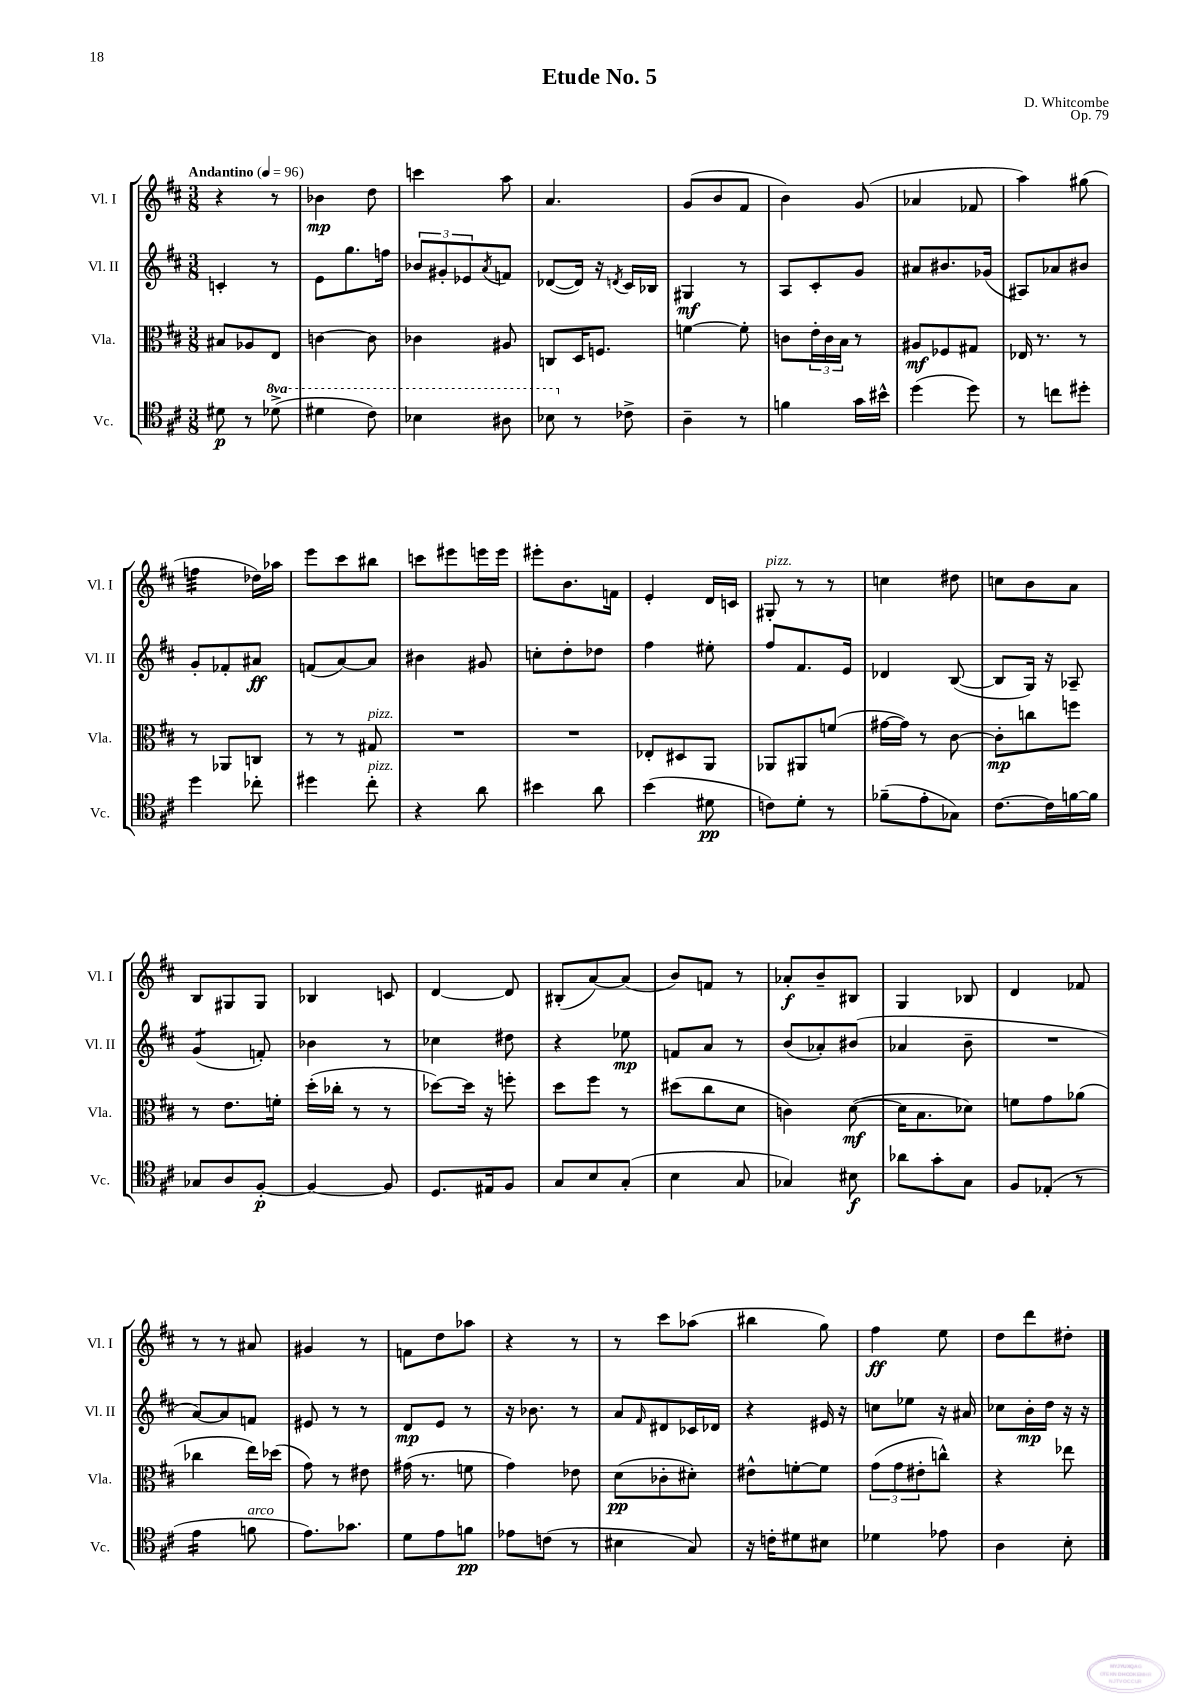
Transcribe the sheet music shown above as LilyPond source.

\header { title = "Etude No. 5" composer = "D. Whitcombe" opus = "Op. 79" }
<<
\new StaffGroup <<
\new Staff = "s0" \with { instrumentName = "Vl. I" shortInstrumentName = "Vl. I" } {
    \clef treble \key d \major \numericTimeSignature \time 3/8 \tempo "Andantino" 4 = 96
    r4 r8 |
    bes'4\mp d''8 |
    c'''4 a''8 |
    a'4. |
    g'8( b'8 fis'8 |
    b'4) g'8( |
    aes'4 fes'8 |
    a''4) gis''8( |
    f''4:32 des''16) aes''16 |
    e'''8 cis'''8 bis''8 |
    c'''8 eis'''8 e'''16 e'''16 |
    eis'''8-. b'8. f'16 |
    e'4-. d'16 c'16 |
    gis8-.^\markup { \italic "pizz." } r8 r8 |
    c''4 dis''8 |
    c''8 b'8 a'8 |
    b8 gis8 gis8 |
    bes4 c'8 |
    d'4~ d'8 |
    bis8-.( a'8~) a'8( |
    b'8) f'8 r8 |
    aes'8-.\f b'8-- bis8 |
    g4 bes8 |
    d'4 fes'8 |
    r8 r8 ais'8 |
    gis'4 r8 |
    f'8 d''8 aes''8 |
    r4 r8 |
    r8 cis'''8 aes''8( |
    bis''4 g''8) |
    fis''4\ff e''8 |
    d''8 d'''8 dis''8-. \bar "|." |
}
\new Staff = "s1" \with { instrumentName = "Vl. II" shortInstrumentName = "Vl. II" } {
    \clef treble \key d \major \numericTimeSignature \time 3/8
    c'4-. r8 |
    e'8 g''8. f''16 |
    \tuplet 3/2 { bes'8 gis'8-. ees'8 } \acciaccatura { a'8 } f'8 |
    des'8~( des'16) r16 \acciaccatura { d'8 } cis'16 bes16 |
    gis4\mf r8 |
    a8 cis'8-. g'8 |
    ais'8 bis'8. ges'16( |
    ais8) aes'8 bis'8 |
    g'8-. fes'8-. ais'8\ff |
    f'8( a'8~) a'8 |
    bis'4 gis'8 |
    c''8-. d''8-. des''8 |
    fis''4 eis''8-. |
    fis''8 fis'8. e'16 |
    des'4 b8~( |
    b8 g16) r16 aes8-- |
    g'4:8( f'8-.) |
    bes'4 r8 |
    ces''4 dis''8 |
    r4 ees''8\mp |
    f'8 a'8 r8 |
    b'8( aes'8-.) bis'8( |
    aes'4 b'8-- |
    R4. |
    a'8~) a'8 f'8 |
    eis'8 r8 r8 |
    d'8\mp e'8 r8 |
    r16 bes'8. r8 |
    a'8 \grace { fis'16 } dis'8 ces'16 des'16 |
    r4 eis'16 r16 |
    c''8 ees''8 r16 ais'16 |
    ces''8 b'16-.\mp d''16 r16 r16 \bar "|." |
}
\new Staff = "s2" \with { instrumentName = "Vla." shortInstrumentName = "Vla." } {
    \clef alto \key d \major \numericTimeSignature \time 3/8
    bis8 aes8 e8 |
    c'4~ c'8 |
    ces'4 ais8 |
    c8 d16 f8. |
    f'4~ f'8-. |
    c'8 \tuplet 3/2 { e'16-. c'16 b16 } r8 |
    ais8\mf fes8 gis8 |
    ees16 r8. r8 |
    r8 aes,8 c8 |
    r8 r8 gis8^\markup { \italic "pizz." } |
    R4. |
    R4. |
    ees8-. dis8 a,8 |
    aes,8 ais,8 f'8( |
    gis'16~ gis'16) r8 cis'8~ |
    cis'8-.\mp c''8 f''8 |
    r8 e'8. f'16-. |
    d''16-.( ces''16-. r8 r8 |
    des''8~) des''16 r16 f''8-. |
    d''8 fis''8 r8 |
    dis''8( cis''8 d'8 |
    c'4) d'8~\mf( |
    d'16 b8. des'8) |
    f'8 g'8 aes'8( |
    ces''4 e''16) des''16( |
    g'8) r8 eis'8 |
    gis'16( r8. f'8 |
    g'4) ees'8 |
    d'8\pp( ces'8-. dis'8-.) |
    eis'8-^ f'8~-. f'8 |
    \tuplet 3/2 { g'8( g'8 eis'8-. } c''8-^) |
    r4 ees''8 \bar "|." |
}
\new Staff = "s3" \with { instrumentName = "Vc." shortInstrumentName = "Vc." } {
    \clef tenor \key d \major \numericTimeSignature \time 3/8 \set Staff.ottavationMarkups = #ottavation-simple-ordinals
    dis'8\p r8 \ottava #1 des''8->( |
    dis''4 cis''8) |
    bes'4 ais'8 |
    bes'8 \ottava #0 r8 ces'8-> |
    a4-- r8 |
    f'4 g'16 bis'16-^ |
    d''4( d''8) |
    r8 c''8 dis''8-. |
    d''4 ces''8-. |
    dis''4 cis''8-.^\markup { \italic "pizz." } |
    r4 a'8 |
    bis'4 a'8 |
    b'4( dis'8\pp |
    c'8) d'8-. r8 |
    fes'8--( e'8-. ges8) |
    cis'8.~ cis'16 f'16~ f'16 |
    ges8 a8 fis8~-.\p |
    fis4~ fis8 |
    d8. eis16 fis8 |
    g8 b8 g8-.( |
    b4 g8 |
    ges4) bis8\f |
    aes'8 g'8-. g8 |
    fis8 ees8-.( r8 |
    e'4:16 f'8^\markup { \italic "arco" } |
    e'8.) ges'8. |
    d'8 e'8 f'8\pp |
    ees'8 c'8( r8 |
    bis4 g8) |
    r16 c'16-. dis'8 bis8 |
    des'4 ees'8 |
    a4 b8-. \bar "|." |
}
>>
>>
\layout { \context { \Score \remove "Bar_number_engraver" } }
